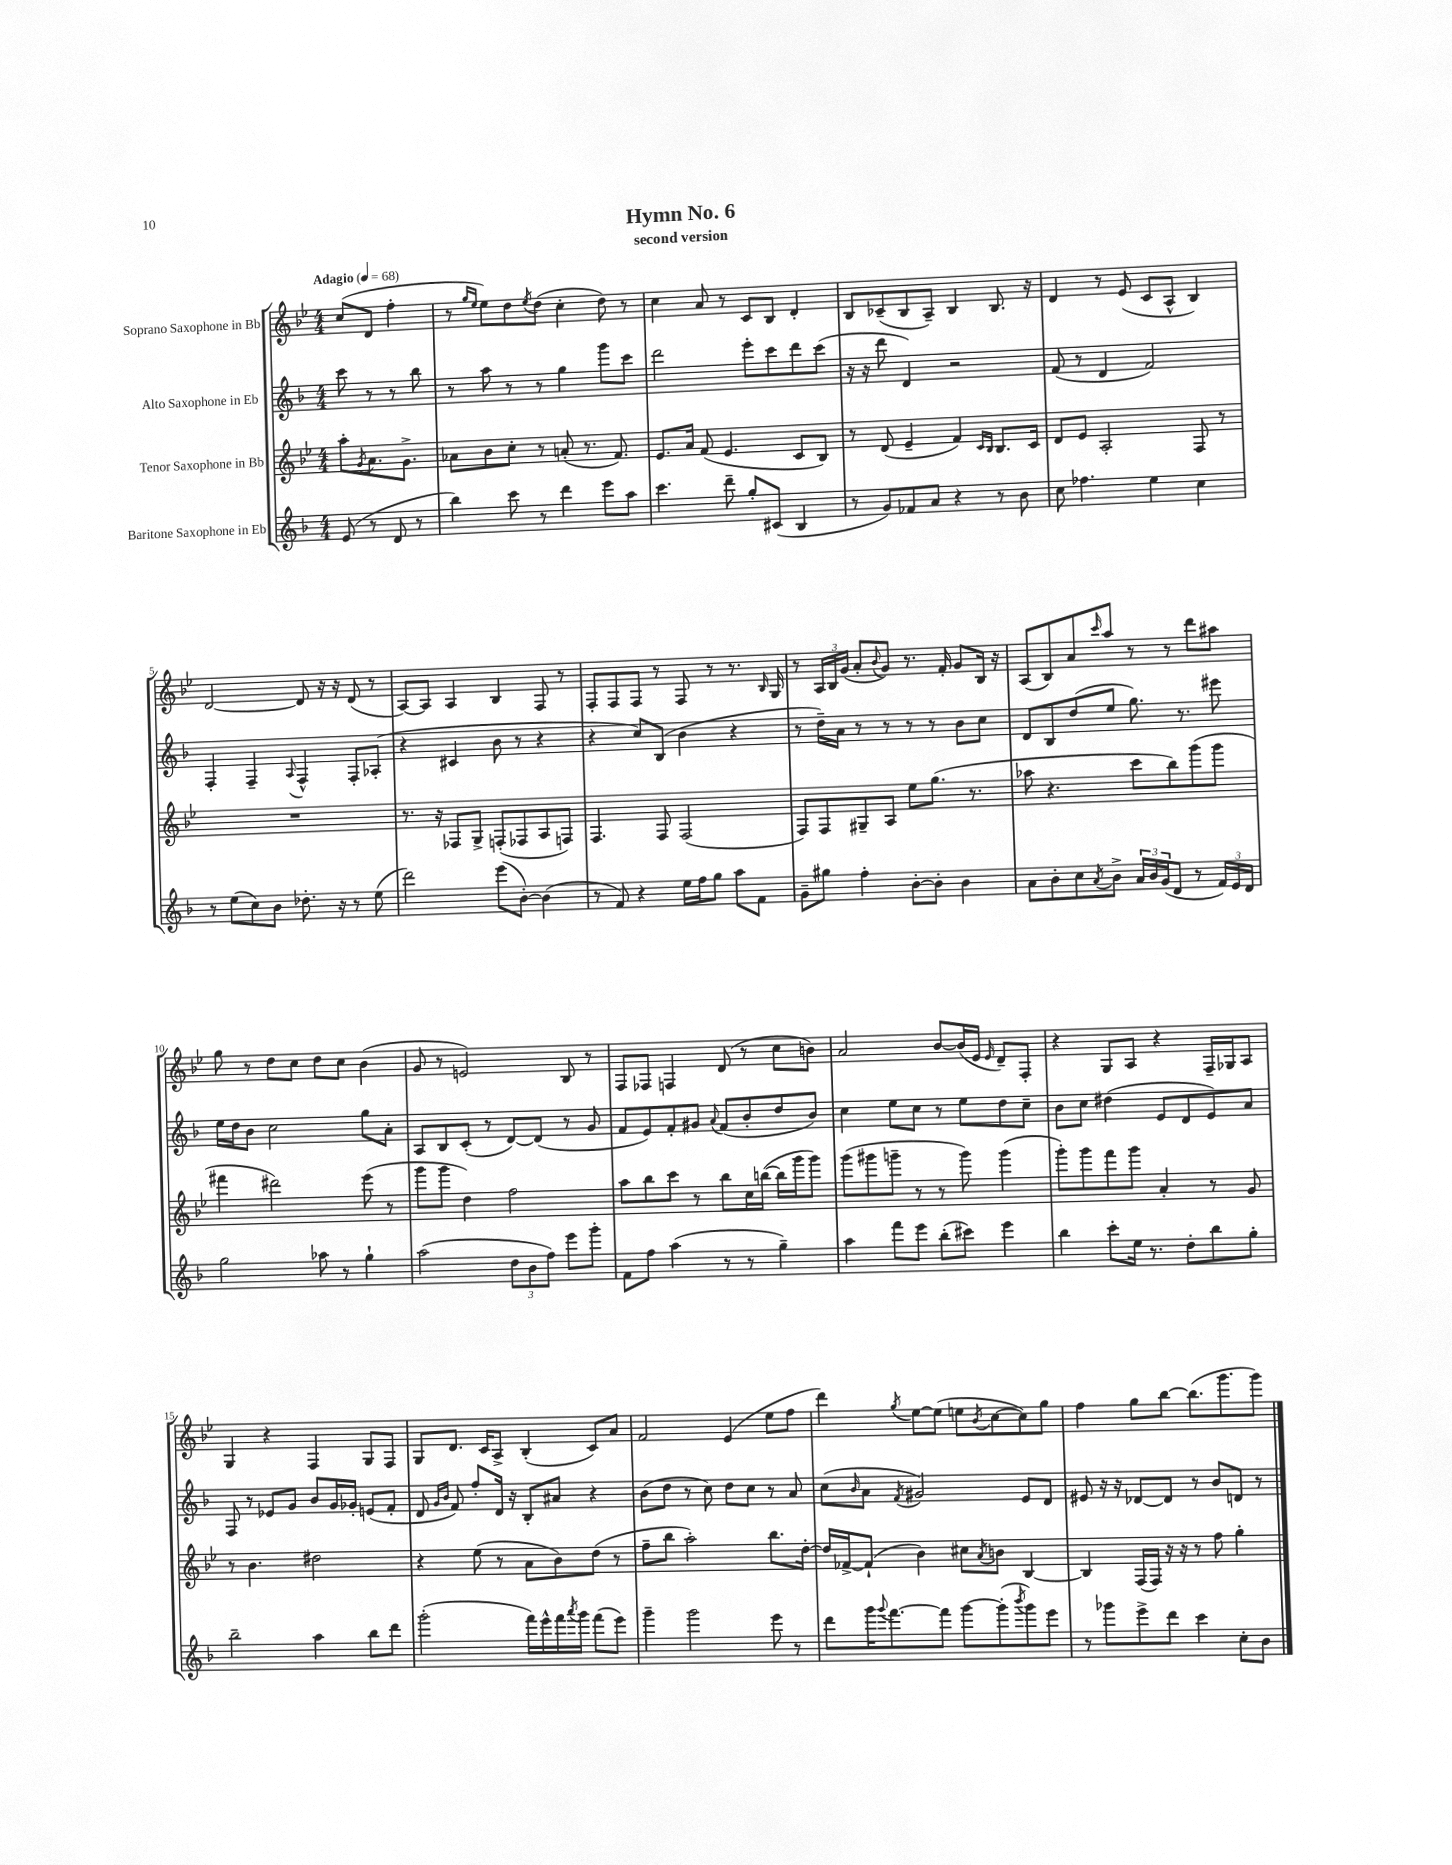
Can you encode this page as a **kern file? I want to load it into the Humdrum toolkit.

**kern	**kern	**kern	**kern
*part4	*part3	*part2	*part1
*staff4	*staff3	*staff2	*staff1
*I"Baritone Saxophone in Eb	*I"Tenor Saxophone in Bb	*I"Alto Saxophone in Eb	*I"Soprano Saxophone in Bb
*clefG2	*clefG2	*clefG2	*clefG2
*k[b-]	*k[b-e-]	*k[b-]	*k[b-e-]
*M4/4	*M4/4	*M4/4	*M4/4
*MM68	*MM68	*MM68	*MM68
=	=	=	=
!	!	!	!LO:TX:a:B:t=Adagio
(8e/	8aa'\L	8ccc\	(8cc/L
.	8qg/	.	.
8r	8.a\	8r	8d/J
8d/	.	8r	4ff'\
.	8.g^\J	.	.
8r	.	8bb-\	.
=1	=1	=1	=1
4bb-\)	8a-X\L	8r	8r
.	.	.	16qqgg/LL
.	.	.	16qqee-/JJ
.	8b-\	8aa\	8ee-\L)
8ccc\	8cc'\J	8r	8dd\
.	.	.	8qee-/
8r	8r	8r	(8dd\J
4ddd\	(8an'/	4gg\	4cc'\
.	8.r	.	.
8eee\L	.	8ggg\L	8dd\)
.	8.f/)	.	.
8aa\J	.	8ccc\J	8r
=2	=2	=2	=2
4.ccc\	8.e-/L	2ddd\	4cc\
.	16a/Jk	.	.
.	(8f/	.	8a/
8ddd~\	4.e-/	.	8r
8gg'/L	.	8eee'\L	8c/L
(8c#X/J	.	8ccc\	8B-/J
4B-/	8c/L	8ddd\	4d'/
.	8B-/J)	(8ccc\J	.
=3	=3	=3	=3
8r	8r	16r	8B-/L
.	.	16r	.
8g/L)	(8d/	8ddd\	(8c-X~/
8f-X/	4e-~/	4d/)	8B-/
8a/J	.	.	8A~/J)
4r	4f/)	2r	4B-/
.	16qqc/LL	.	.
.	16qqB-/JJ	.	.
8r	8.B-/L	.	8.B-/
8b-\	.	.	.
.	16c/Jk	.	16r
=4	=4	=4	=4
8cc\	8d/L	(8f/	4d/
4.ff-X\	8e-/J	8r	.
.	2A'/	4d/	8r
.	.	.	(8e-/
4ee\	.	2f/)	8c/L
.	.	.	8A^^/J
4cc\	8F/	.	4B-/)
.	8r	.	.
!!LO:LB:g=z
=5	=5	=5	=5
8r	1r	4F'/	[2d/
(8ee\L	.	.	.
8cc\)	.	4F~/	.
8b-\J	.	.	.
.	.	8qqA/	.
8.dd-X'\	.	4F^^/	8d/]
.	.	.	16r
16r	.	.	16r
8r	.	8F'/L	(8d/
(8ee\	.	(8A-X'/J	8r
=6	=6	=6	=6
2ddd\)	8.r	4r	[8A/L)
.	.	.	8A/J]
.	16r	.	.
.	8F-X/L	4c#X/	4A/
.	8G^/J	.	.
(8eee\L	(8Fn'/L	8b-\	4B-/
[8b-'\J)	8F-X/	8r	.
(4b-\]	8A/	4r	8F/
.	8Fn/J)	.	8r
=7	=7	=7	=7
8r	4.F/	4r	8F'/L
8f/)	.	.	8F/
4r	.	8cc/L)	8F/J
.	8F/	(8B-/J	8r
16ee\LL	(2F/	4b-\	8F/
16ff\J	.	.	.
8gg\J	.	.	8r
8aa\L	.	4r	8.r
8f\J	.	.	.
.	.	.	16qqB-/
.	.	.	16G/
=8	=8	=8	=8
8g~\L	8F/L)	8r	8r
8gg#X\J	8F/	16dd~\LL)	24A/LL
.	.	.	24B-/
.	.	16a\JJ	.
.	.	.	(24g/JJ
4ff'\	8G#X~/	8r	8a'/L
.	.	.	8qqb-/
.	8A/J	8r	8g/J)
[8b-'\L	8ee-\L	8r	8.r
8b-'\J]	(8.gg\J	8r	.
.	.	.	16f'/
4b-\	.	8b-\L	8g/L
.	8.r	.	.
.	.	8cc\J	16B-/Jk
.	.	.	16r
=9	=9	=9	=9
8a\L	8aa-X\	8d/L	(8A/L
8b-'\	4.r	8B-/	8B-/)
8cc\	.	(8dd/	8a/
8qa/	.	.	16qqccc/
8b-^\J	.	8ee/J	8aa/J
24a/LL	8ccc\L	8.gg\)	8r
24b-/	.	.	.
(24g/J	.	.	.
8d/J	8bb-\)	.	8r
.	.	8.r	.
8r	(8ggg\	.	8ddd\L
24f/LL)	8ggg\J	8eee#X\	8aa#X\J
24e/	.	.	.
24d/JJ	.	.	.
!!LO:LB:g=z
=10	=10	=10	=10
2gg\	4fff#X\	16ee\LL	8gg\
.	.	16dd\J	.
.	.	8b-\J	8r
.	2ddd#X\)	2cc\	8dd\L
.	.	.	8cc\J
8aa-X\	.	.	8dd\L
8r	.	.	8cc\J
4gg`\	(8eee-\	8gg\L	(4b-\
.	8r	8a'\J	.
=11	=11	=11	=11
(2aa\	8ggg\L	8A/L	8g/
.	8ggg\J	8B-/	8r
.	4dd\)	(8c'/J	2en/)
.	.	8r	.
12dd\L	2ff\	[8d/L)	.
12b-\	.	.	.
.	.	(8d/J]	.
12ff\J)	.	.	.
8eee\L	.	8r	8B-/
8ggg'\J	.	8g/	8r
=12	=12	=12	=12
8f\L	8aa\L	8f/L	8F/L
8ff\J	8bb-\	8e/)	8F-X/J
(4aa\	8ccc\J	8f'/	4Fn/
.	8r	8g#X/J	.
.	.	8qqa/	.
8r	8bb-\L	(8f/L	(8d/
8r	16cc\L	8b-'/	8r
.	([16bbn\JJ	.	.
4gg~\)	16bb\LL]	8dd/	8cc\L
.	16ggg\J	.	.
.	8ggg\J)	8b-/J)	8bn\J)
=13	=13	=13	=13
4aa\	(8ggg\L	4cc\	2a/
.	8ggg#X\	.	.
8fff\L	8gggn~\J	8ee\L	.
8eee\J	8r	8cc\J	.
(8bb-'\L	8r	8r	[8b-/L
8ccc#X\J)	8ggg\)	8ee\L	(16b-/L]
.	.	.	16e-/JJ
.	.	.	16qqe-/
4eee\	(4ggg\	8dd\	8d~/L)
.	.	8cc~\J	8F'/J
=14	=14	=14	=14
4bb-\	8ggg'\L)	8b-\L	4r
.	8ggg\	8cc\J	.
8ccc'\L	8fff\	(4dd#X\	8G/L
16ee\Jk	8ggg\J	.	8A/J
8.r	.	.	.
.	4a'/	8e/L	4r
8dd'\L	.	8d/	.
8bb-\	8r	8e/)	16F~/LL
.	.	.	16G-X/J
8gg'\J	8g/	8a/J	8A/J
!!LO:LB:g=z
=15	=15	=15	=15
2bb-~\	8r	8F/	4G/
.	4.b-\	8r	.
.	.	8e-X/L	4r
.	.	8g/J	.
4aa\	2dd#X\	8b-/L	4F/
.	.	16g/L	.
.	.	16g-X'/JJ	.
8bb-\L	.	(8en/L	8G/L
8ddd\J	.	8f'/J	8F/J
=16	=16	=16	=16
(2ggg'\	4r	8d/	8G/L
.	.	16qqg/LL	.
.	.	16qqb-/JJ	.
.	.	8f/)	8.d/J
.	(8ee-\	8ff'/L	.
.	.	.	16c/KL
.	8r	16d/Jk	8A^/J
.	.	16r	.
16fff\LL)	8a\L	8B-'/L	(4B-'/
16eee^^\	.	.	.
16fff\	8b-\)	8a#X/J	.
8qaaa/	.	.	.
16ggg\JJ	.	.	.
(8fff\L	(8dd\J	4r	8c/L)
8eee\J)	8r	.	8a/J
=17	=17	=17	=17
4ggg~\	8ff~\L	(8b-\L	2f/
.	8bb-\J	8dd\J	.
2ggg\	2aa'\)	8r	.
.	.	8cc\)	.
.	.	8dd\L	(4e-/
.	.	8cc\J	.
8eee\	8.bb-\L	8r	8ee-\L
8r	.	8a/	8ff\J
.	[16dd'\Jk	.	.
=18	=18	=18	=18
8ddd\L	16dd/LL]	(8cc\L	4ddd\)
.	[16f-X^/J	.	.
.	.	16qqb-/	.
16ggg\K	(8f-`/J]	8a\J	.
8qqggg/	.	.	.
[8.fff\	.	.	.
.	.	8qf/	8qgg/
.	4b-\)	2g#X/)	[8ee-\L
8fff\J]	.	.	(8ee-\J]
[8ggg\L	8cc#X\L	.	8een\L
.	8qa/	.	8qb-/
(8ggg'\]	8bn\J	.	[8cc\
8qbbb-/	.	.	.
8ggg\)	[4B-/	8e/L	8cc\])
8eee\J	.	8d/J	8gg\J
=19	=19	=19	=19
8r	4B-/]	8e#X/	4ff\
8ggg-X\L	.	16r	.
.	.	16r	.
8eee^\	(16F/LL	[8d-X/L	8gg\L
.	16F/JJ)	.	.
8ddd\J	16r	8d-/J]	[8bb-\J
.	16r	.	.
4ccc\	8r	8r	(8.bb-\L]
.	8ff\	8b-/L	.
.	.	.	8.ggg\
8cc'\L	4gg'\	8dn/J	.
8b-\J	.	8r	8ggg\J)
==	==	==	==
*-	*-	*-	*-
